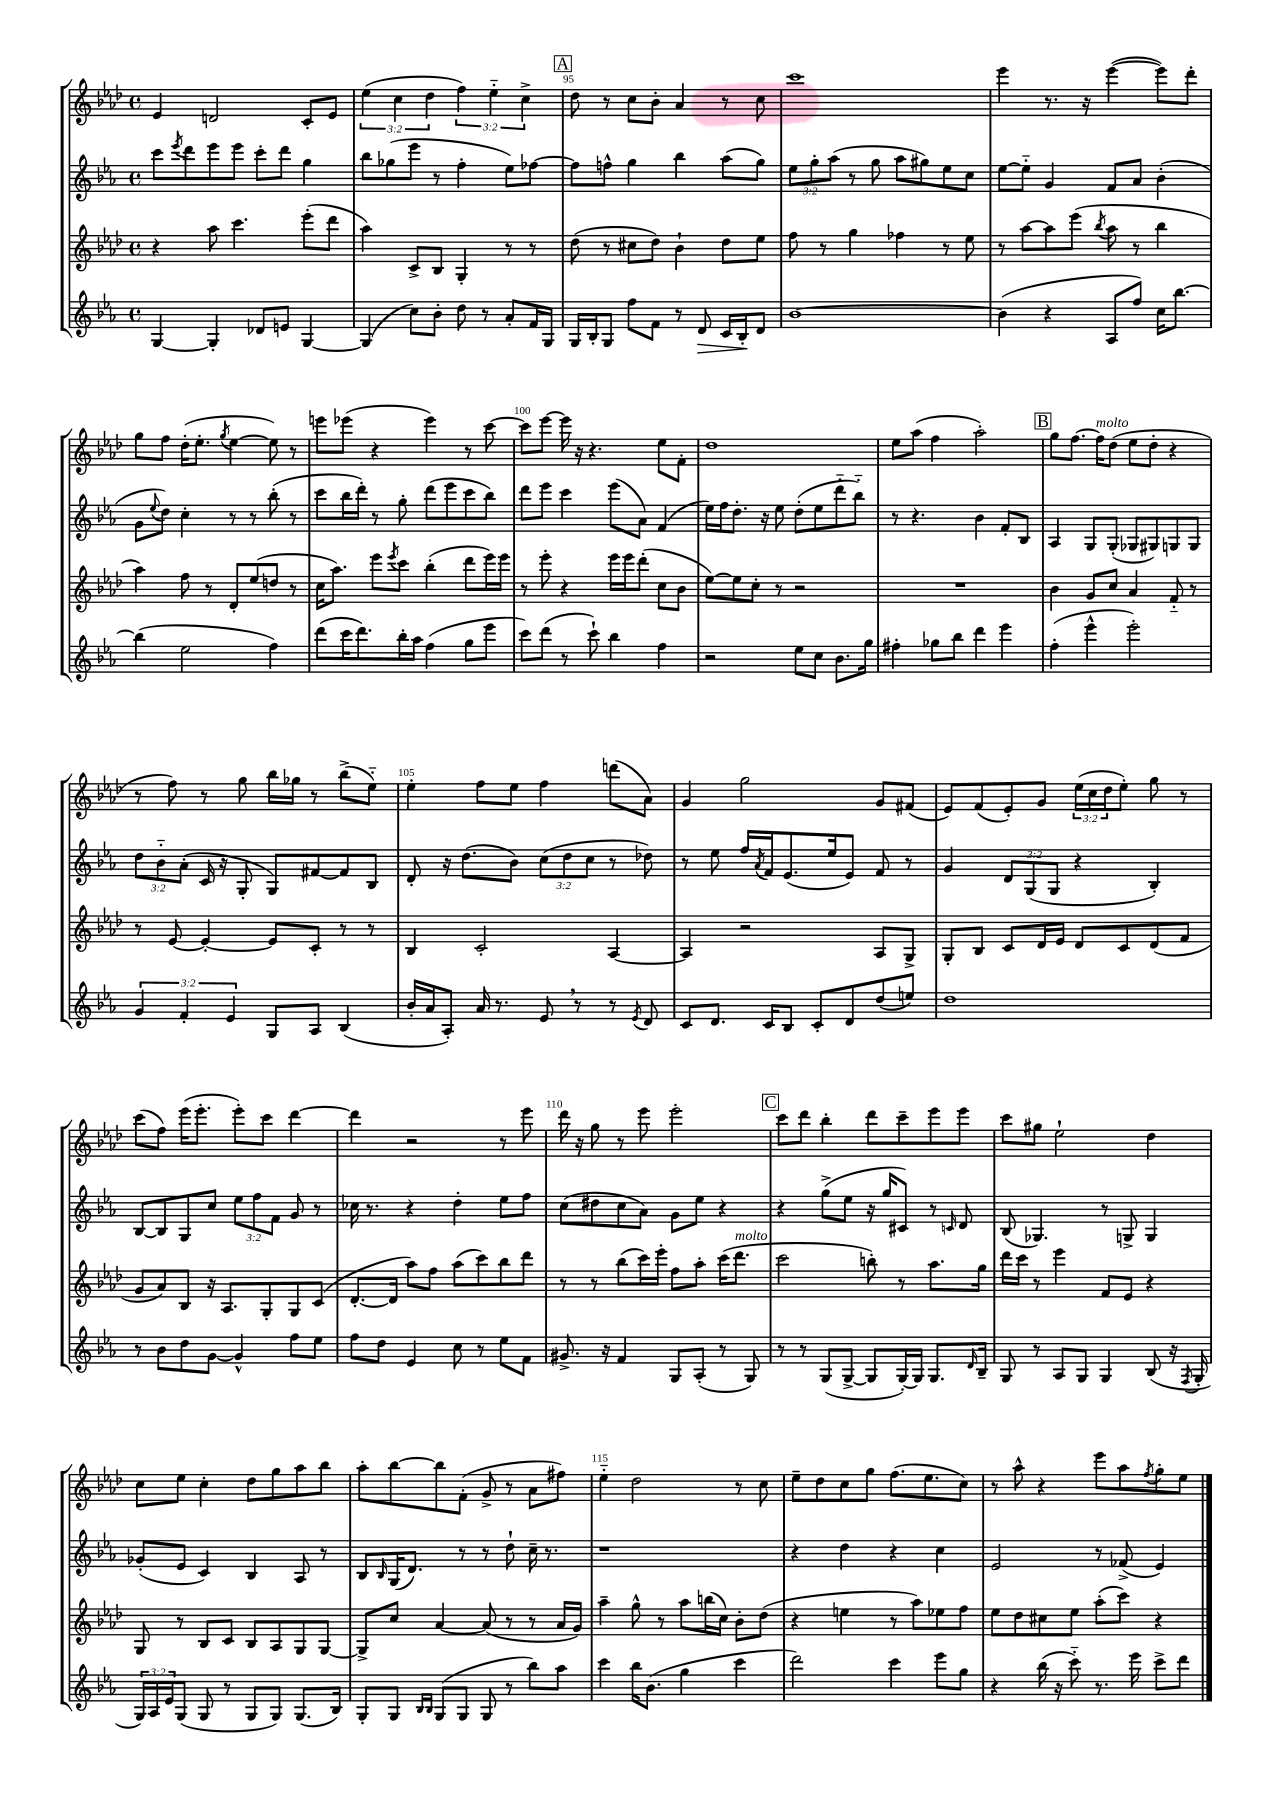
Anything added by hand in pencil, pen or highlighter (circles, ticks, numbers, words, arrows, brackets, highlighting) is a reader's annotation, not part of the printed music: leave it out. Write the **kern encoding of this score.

**kern	**dynam	**kern	**kern	**kern
*part4	*part4	*part3	*part2	*part1
*staff4	*staff4	*staff3	*staff2	*staff1
*clefG2	*	*clefG2	*clefG2	*clefG2
*k[b-e-a-]	*	*k[b-e-a-d-]	*k[b-e-a-]	*k[b-e-a-d-]
*M4/4	*	*M4/4	*M4/4	*M4/4
*met(c)	*	*met(c)	*met(c)	*met(c)
=93	=93	=93	=93	=93
[4G/	.	4r	8ccc\L	4e-/
.	.	.	8qeee-/	.
.	.	.	8ddd\	.
4G'/]	.	8aa-\	8eee-\	2dn/
.	.	4.ccc\	8eee-\J	.
8d-X/L	.	.	8ccc'\L	.
8en/J	.	.	8ddd\J	.
[4G/	.	(8eee-'\L	4gg\	8c'/L
.	.	8ddd-\J	.	8e-/J
=94	=94	=94	=94	=94
(4G/]	.	4aa-\)	8bb-\L	(6ee-\
.	.	.	(8gg-X\	.
.	.	.	.	6cc\
8cc\L)	.	8c^/L	8eee-\J	.
.	.	.	.	6dd-\
8b-'\J	.	8B-/J	8r	.
8dd\	.	4G'/	4ff'\	6ff\)
8r	.	.	.	.
.	.	.	.	6ee-\
8a-'/L	.	8r	8ee-\L)	.
.	.	.	.	6cc^\
16f/L	.	8r	[8ff-X\J	.
16G/JJ	.	.	.	.
!!LO:REH:place=s1:t=A
=95	=95	=95	=95	=95
16G/LL	.	(8dd-\	8ff-\L]	8dd-\
16B-'/J	.	.	.	.
8G/J	.	8r	8ffn^^\J	8r
8ff\L	.	8cc#X\L	4gg\	8cc\L
8f\J	.	8dd-\J)	.	8b-'\J
8r	.	4b-`\	4bb-\	4a-/
!	!LO:HP:b	!	!	!
8d/	>	.	.	.
16c/LL	.	8dd-\L	(8aa-\L	8r
16B-'/J	.	.	.	.
8d/J	]	8ee-\J	8gg\J)	8cc\
=96	=96	=96	=96	=96
[1b-	.	8ff\	12ee-\L	1ccc
.	.	.	12gg'\	.
.	.	8r	.	.
.	.	.	(12aa-\J	.
.	.	4gg\	8r	.
.	.	.	8gg\	.
.	.	4ff-X\	8aa-\L	.
.	.	.	8gg#X\)	.
.	.	8r	8ee-\	.
.	.	8ee-\	8cc\J	.
=97	=97	=97	=97	=97
(4b-\]	.	8r	[8ee-\L	4eee-\
.	.	[8aa-\L	8ee-\J]	.
4r	.	8aa-\]	4g/	8.r
.	.	(8eee-\J	.	.
.	.	.	.	16r
.	.	8qbb-/	.	.
8A-/L	.	8aa-\	8f/L	([4eee-\
8ff/J)	.	8r	8a-/J	.
16cc\KL	.	4bb-\	(4b-'\	8eee-\L])
[8.bb-\J	.	.	.	.
.	.	.	.	8ddd-'\J
!!LO:LB:g=z
=98	=98	=98	=98	=98
(4bb-\]	.	4aa-\)	8g\L	8gg\L
.	.	.	8qqee-/	.
.	.	.	8dd\J)	8ff\J
2ee-\	.	8ff\	4cc'\	(16dd-'\KL
.	.	.	.	8.ee-'\J
.	.	8r	.	.
.	.	.	.	8qgg/
.	.	8d-'/L	8r	[4ee-\
.	.	(8ee-/	8r	.
4ff\)	.	8ddn/J	(8bb-'\	8ee-\])
.	.	8r	8r	8r
=99	=99	=99	=99	=99
(8ddd\L	.	16cc\KL	8ccc\L	8eeen\L
.	.	8.aa-\J)	.	.
16ccc\K	.	.	16bb-\L	(8eee-X\J
8.ddd\)	.	.	16ddd'\JJ)	.
.	.	8eee-\L	8r	4r
.	.	8qeee-/	.	.
16bb-'\L	.	8ccc\J	8gg'\	.
16aa-\JJ	.	.	.	.
(4ff\	.	(4bb-'\	(8ddd\L	4eee-\)
.	.	.	8eee-\	.
8gg\L	.	8ddd-\L	8ccc\	8r
8eee-\J	.	16eee-\L)	8bb-\J)	[8ccc\
.	.	16eee-\JJ	.	.
=100	=100	=100	=100	=100
8ccc\L)	.	8r	8ddd\L	8ccc\L]
(8ddd\J	.	8eee-'\	8eee-\J	[8eee-\J
8r	.	4r	4ccc\	16eee-\]
.	.	.	.	16r
8ccc`\)	.	.	.	4.r
4bb-\	.	16eee-\LL	(8eee-\L	.
.	.	16eee-\J	.	.
.	.	(8ddd-'\J	8a-\J)	.
4ff\	.	8cc\L	(4f/	8ee-\L
.	.	8b-\J	.	8f'\J
=101	=101	=101	=101	=101
2r	.	[8ee-\L)	16ee-\LL)	1dd-
.	.	.	16ff\J	.
.	.	8ee-\]	8.dd'\J	.
.	.	8cc'\J	.	.
.	.	.	16r	.
.	.	8r	8ee-\	.
8ee-\L	.	2r	(8dd'\L	.
8cc\J	.	.	8ee-\	.
8.b-\L	.	.	8ddd\	.
.	.	.	8bb-\J)	.
16gg\Jk	.	.	.	.
=102	=102	=102	=102	=102
4ff#X'\	.	1r	8r	8ee-\L
.	.	.	4.r	(8aa-\J
8gg-X\L	.	.	.	4ff\
8bb-\J	.	.	.	.
4ddd\	.	.	4b-\	2aa-'\)
4eee-\	.	.	8f'/L	.
.	.	.	8B-/J	.
!!LO:REH:place=s1:t=B
=103	=103	=103	=103	=103
(4ff'\	.	4b-\	4A-/	8gg\L
.	.	.	.	[8.ff\J
4eee-^^\	.	8g/L	8G/L	.
!	!	!	!	!LO:TX:a:i:t=molto
.	.	.	.	16ff\KL]
.	.	8cc/J	(8G'/J	(8dd-\J
2eee-'\)	.	4a-/	8G-X/L	8ee-\L
.	.	.	8G#X/)	8dd-'\J
.	.	8f/	8Gn/	4r
.	.	8r	8G/J	.
!!LO:LB:g=z
=104	=104	=104	=104	=104
6g/	.	8r	12dd\L	8r
.	.	.	12b-\	.
.	.	[8e-/	.	8ff\)
6f'/	.	.	(12a-'\J	.
.	.	4e-'/_	16c/	8r
.	.	.	16r	.
6e-/	.	.	.	.
.	.	.	8G'/	8gg\
8G/L	.	8e-/L]	8G/L)	16bb-\LL
.	.	.	.	16gg-X\JJ
8A-/J	.	8c'/J	[8f#X/	8r
(4B-/	.	8r	8f#/]	(8bb-^\L
.	.	8r	8B-/J	8ee-\J)
=105	=105	=105	=105	=105
16b-'/LL	.	4B-/	8d'/	4ee-'\
16a-/J	.	.	.	.
8A-'/J)	.	.	16r	.
.	.	.	(8.dd\L	.
16a-/	.	2c'/	.	8ff\L
8.r	.	.	.	.
.	.	.	8b-\J)	8ee-\J
8e-,/	.	.	(12cc\L	4ff\
.	.	.	12dd\	.
8r	.	.	.	.
.	.	.	12cc\J	.
8r	.	[4A-/	8r	(8dddn\L
8qe-/	.	.	.	.
8d/	.	.	8dd-X\)	8a-\J)
=106	=106	=106	=106	=106
8c/L	.	4A-/]	8r	4g/
8.d/J	.	.	8ee-\	.
.	.	2r	16ff/LL	2gg\
.	.	.	8qa-/	.
16c/KL	.	.	16f/J	.
8B-/J	.	.	(8.e-/	.
8c'/L	.	.	.	.
.	.	.	16ee-/k	.
8d/	.	.	8e-/J)	.
(8dd/	.	8A-/L	8f/	8g/L
8een/J)	.	8G^/J	8r	(8f#X/J
=107	=107	=107	=107	=107
1dd	.	8G'/L	4g/	8e-/L)
.	.	8B-/J	.	(8f/
.	.	8c/L	12d/L	8e-'/)
.	.	.	(12G/	.
.	.	16d-/L	.	8g/J
.	.	.	12G/J	.
.	.	16e-/JJ	.	.
.	.	8d-/L	4r	(24ee-\LL
.	.	.	.	24cc\
.	.	.	.	24dd-\J
.	.	8c/	.	8ee-'\J)
.	.	(8d-/	4B-'/)	8gg\
.	.	8f/J	.	8r
!!LO:LB:g=z
=108	=108	=108	=108	=108
8r	.	8g/L	[8B-/L	(8ccc\L
8b-\L	.	8a-/)	8B-/]	8ff\J)
8dd\	.	8B-/J	8G/	(16eee-\KL
.	.	.	.	8.eee-'\J
[8g\J	.	16r	8cc/J	.
.	.	8.A-/L	.	.
4g^^/]	.	.	12ee-\L	8eee-'\L)
.	.	.	12ff\	.
.	.	8G'/	.	8ccc\J
.	.	.	12f\J	.
8ff\L	.	8G/	8g/	[4ddd-\
8ee-\J	.	(8c/J	8r	.
=109	=109	=109	=109	=109
8ff\L	.	[8.d-'/L	16cc-X\	4ddd-\]
.	.	.	8.r	.
8dd\J	.	.	.	.
.	.	16d-/Jk]	.	.
4e-/	.	8aa-\L)	4r	2r
.	.	8ff\J	.	.
8cc\	.	(8aa-\L	4dd'\	.
8r	.	8ccc\)	.	.
8ee-\L	.	8bb-\	8ee-\L	8r
8f\J	.	8ddd-\J	8ff\J	8eee-\
=110	=110	=110	=110	=110
8.g#X^/	.	8r	(8cc\L	16ddd-\
.	.	.	.	16r
.	.	8r	8dd#X\	8gg\
16r	.	.	.	.
4f/	.	(8bb-\L	8cc\	8r
.	.	16ccc\L)	8a-\J)	8eee-\
.	.	16eee-'\JJ	.	.
8G/L	.	8ff\L	8g\L	2eee-'\
(8A-'/J	.	8aa-'\J	8ee-\J	.
8r	.	(16ccc\KL	4r	.
!	!	!LO:TX:a:i:t=molto	!	!
.	.	8.ddd-\J	.	.
8G/)	.	.	.	.
!!LO:REH:place=s1:t=C
=111	=111	=111	=111	=111
8r	.	2ccc\	4r	8ccc\L
8r	.	.	.	8ddd-\J
(8G/L	.	.	(8gg^\L	4bb-'\
[8G^/J	.	.	8ee-\J	.
8G/L]	.	8bbn'\)	16r	8ddd-\L
.	.	.	16gg/KL	.
[16G'/L)	.	8r	8c#X/J)	8ccc~\
16G/JJ]	.	.	.	.
8.G/L	.	8.aa-\L	8r	8eee-\
.	.	.	16qqcn/	.
.	.	.	8d/	8eee-\J
16qqd/	.	.	.	.
16B-~/Jk	.	16gg\Jk	.	.
=112	=112	=112	=112	=112
8G/	.	16ddd-\LL	(8B-/	8ccc\L
.	.	16ccc\JJ	.	.
8r	.	8r	4.G-X/)	8gg#X\J
8A-/L	.	4eee-\	.	2ee-`\
8G/J	.	.	.	.
4G/	.	8f/L	8r	.
.	.	8e-/J	8Gn^/	.
(8B-/	.	4r	4G/	4dd-\
16r	.	.	.	.
8qF/	.	.	.	.
16G'/	.	.	.	.
!!LO:LB:g=z
=113	=113	=113	=113	=113
24G/LL)	.	8G/	(8g-X'/L	8cc\L
24A-/	.	.	.	.
24e-/J	.	.	.	.
(8G/J	.	8r	8e-/J	8ee-\J
8G/	.	8B-/L	4c/)	4cc'\
8r	.	8c/J	.	.
8G/L	.	8B-/L	4B-/	8dd-\L
8G/J)	.	8A-/	.	8gg\
(8.G/L	.	8G/	8A-/	8aa-\
.	.	[8G/J	8r	8bb-\J
16B-/Jk)	.	.	.	.
=114	=114	=114	=114	=114
8G'/L	.	8G^/L]	8B-/L	8aa-'\L
.	.	.	16qqB-/	.
8G/J	.	8cc/J	(16G/K	[8bb-\
.	.	.	8.d/J)	.
16qqB-/LL	.	.	.	.
16qqB-/JJ	.	.	.	.
(8G/L	.	[4a-/	.	8bb-\]
8G/J	.	.	8r	(8f'\J
8G/	.	(8a-/]	8r	8g^/
8r	.	8r	8dd`\	8r
8bb-\L)	.	8r	16cc~\	8a-\L
.	.	.	8.r	.
8aa-\J	.	16a-/LL	.	8ff#X\J)
.	.	16g/JJ)	.	.
=115	=115	=115	=115	=115
4ccc\	.	4aa-~\	1r	4ee-\
16bb-\KL	.	8gg^^\	.	2dd-\
(8.b-\J	.	.	.	.
.	.	8r	.	.
4gg\	.	8aa-\L	.	.
.	.	(16bbn\L	.	.
.	.	16cc\JJ)	.	.
4ccc\	.	8b-'\L	.	8r
.	.	(8dd-\J	.	8cc\
=116	=116	=116	=116	=116
2ddd\)	.	4r	4r	8ee-~\L
.	.	.	.	8dd-\
.	.	4een\	4dd\	8cc\
.	.	.	.	8gg\J
4ccc\	.	8r	4r	(8.ff\L
.	.	8aa-\L)	.	.
.	.	.	.	8.ee-\
8eee-\L	.	8ee-X\	4cc\	.
8gg\J	.	8ff\J	.	8cc\J)
=117	=117	=117	=117	=117
4r	.	8ee-\L	2e-/	8r
.	.	8dd-\	.	8aa-^^\
(16bb-\	.	8cc#X\	.	4r
16r	.	.	.	.
8ccc\)	.	8ee-\J	.	.
8.r	.	(8aa-'\L	8r	8eee-\L
.	.	8ccc\J)	(8f-X^/	8aa-\
16eee-\	.	.	.	.
.	.	.	.	8qff/
8ccc^\L	.	4r	4e-/)	8gg'\
8ddd\J	.	.	.	8ee-\J
==	==	==	==	==
*-	*-	*-	*-	*-
